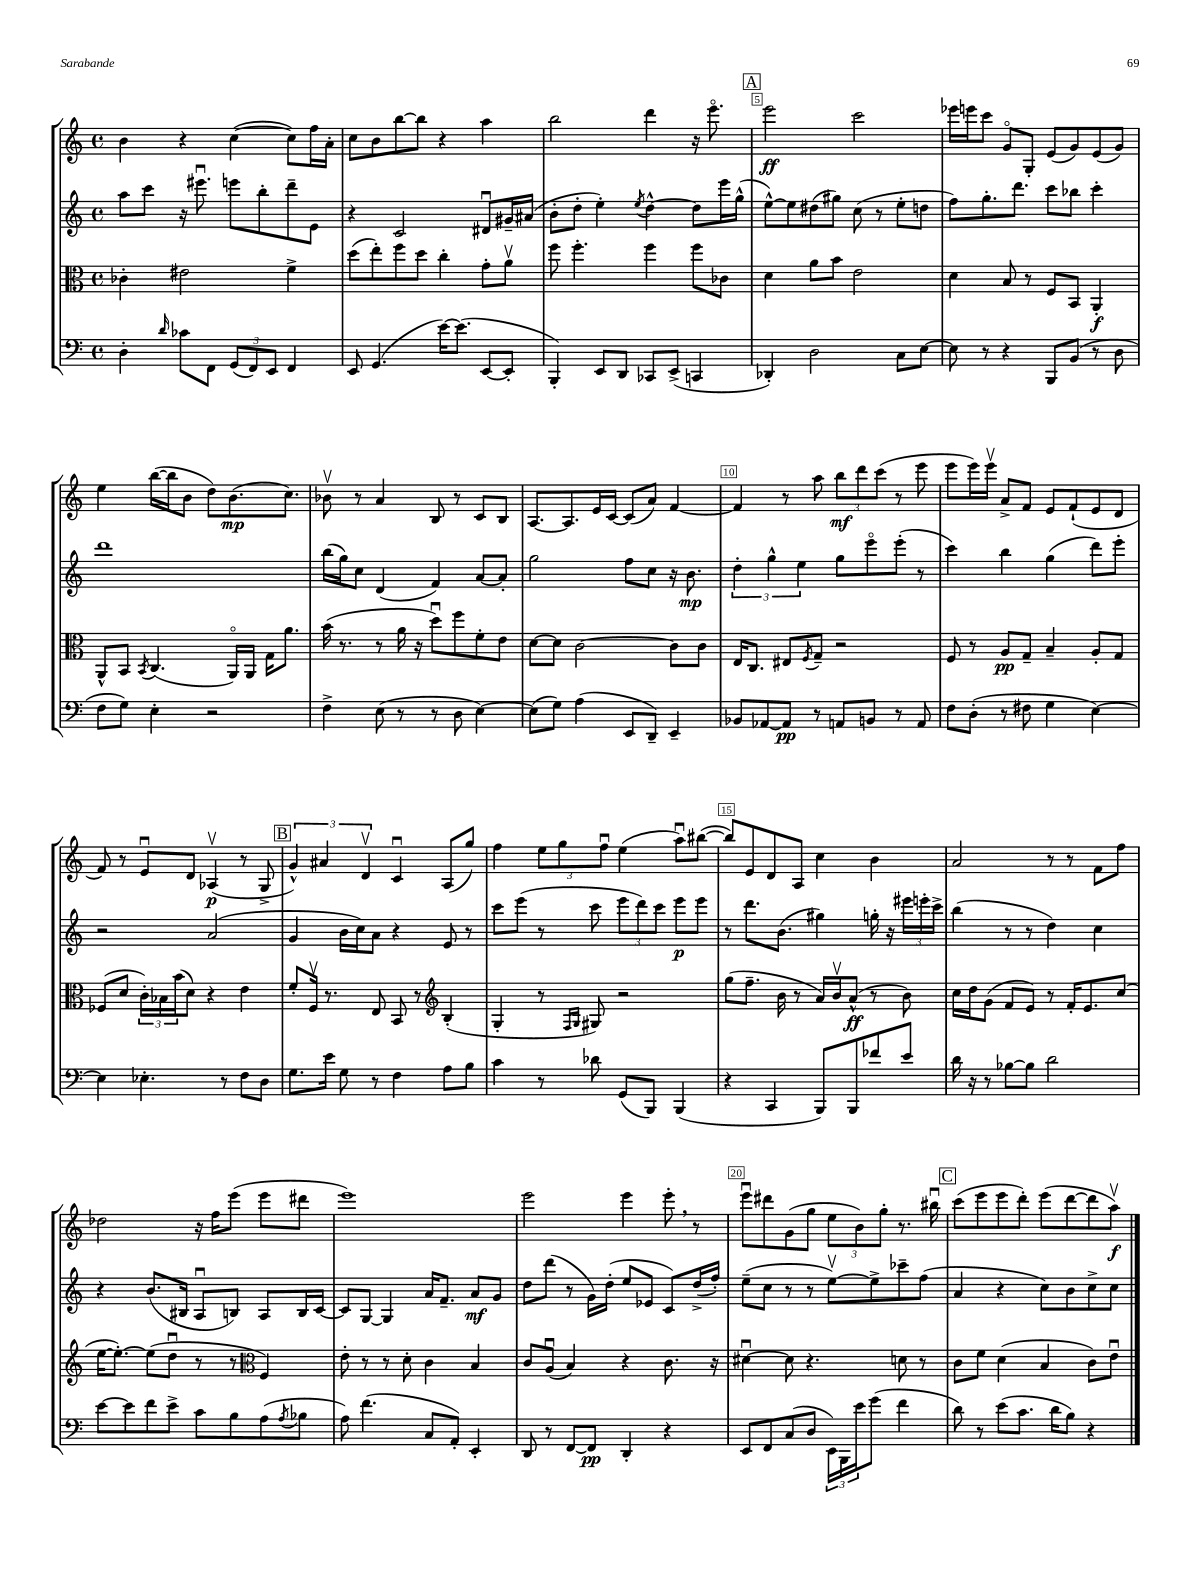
<<
\new StaffGroup <<
\new Staff = "s0" {
    \clef treble \key c \major \defaultTimeSignature \time 4/4
    b'4 r4 c''4~( c''8) f''16 a'16-. |
    c''8 b'8 b''8~ b''8 r4 a''4 |
    b''2 d'''4 r16 e'''8.\flageolet |
    \mark \markup { \box "A" } e'''2\ff c'''2 |
    ees'''16 e'''16 c'''8 g'8\flageolet g8-. e'8( g'8) e'8( g'8) |
    e''4 b''16~( b''16 b'8 d''8) b'8.\mp( c''8.) |
    bes'8\upbow r8 a'4 b8 r8 c'8 b8 |
    a8.~ a8. e'16 c'16~ c'8( a'8) f'4~ |
    f'4 r8 a''8 \tuplet 3/2 { b''8\mf d'''8 c'''8( } r8 e'''8 |
    e'''8 e'''16) e'''16\upbow a'8-> f'8 e'8 f'8-!( e'8 d'8 |
    f'8) r8 e'8\downbow d'8 aes4\upbow\p( r8 g8-> |
    \mark \markup { \box "B" } \tuplet 3/2 { g'4-^) ais'4 d'4\upbow } c'4\downbow a8( g''8) |
    f''4 \tuplet 3/2 { e''8 g''8 f''8\downbow } e''4( a''8\downbow) bis''8~( |
    bis''8) e'8 d'8 a8 c''4 b'4 |
    a'2 r8 r8 f'8 f''8 |
    des''2 r16 f''16 e'''8( e'''8 dis'''8 |
    e'''1) |
    e'''2 e'''4 e'''8-. \breathe r8 |
    e'''8\downbow dis'''8 g'8( g''8 \tuplet 3/2 { e''8 b'8) g''8-. } r8. bis''16\downbow |
    \mark \markup { \box "C" } c'''8( e'''8 e'''8 d'''8-.) e'''8( d'''8~ d'''8 a''8\upbow\f) \bar "|." |
}
\new Staff = "s1" {
    \clef treble \key c \major \defaultTimeSignature \time 4/4
    a''8 c'''8 r16 eis'''8.\downbow e'''8 b''8-. d'''8-- e'8 |
    r4 c'2 dis'8\downbow gis'16-- ais'16( |
    b'8-. d''8-. e''4-.) \acciaccatura { e''8 } d''4~-^ d''8 e'''16 g''16-^( |
    \mark \markup { \box "A" } e''8~-^) e''8 dis''8( gis''8) c''8( r8 e''8-. d''8 |
    f''8) g''8.-. d'''8. c'''8 bes''8 c'''4-. |
    d'''1 |
    b''16( g''16) c''8 d'4( f'4) a'8~ a'8-. |
    g''2 f''8 c''8 r16 b'8.\mp |
    \tuplet 3/2 { d''4-. g''4-^ e''4 } g''8 e'''8\flageolet e'''8-.( r8 |
    c'''4) b''4 g''4( d'''8) e'''8-. |
    r2 a'2( |
    \mark \markup { \box "B" } g'4 b'16 c''16) a'8 r4 e'8 r8 |
    c'''8 e'''8( r8 c'''8 \tuplet 3/2 { e'''8 d'''8) c'''8 } e'''8\p e'''8 |
    r8 d'''8. b'8.( gis''4) g''16-. r16 \tuplet 3/2 { eis'''16 e'''16-. c'''16-> } |
    b''4( r8 r8 d''4) c''4 |
    r4 b'8.( bis16 a8\downbow b8) a8 b16 c'16~ |
    c'8 g8~ g4 a'16 f'8.-- a'8\mf g'8 |
    d''8 d'''8( r8 g'16) d''16-.( e''8 ees'8 c'8) d''16->( f''16-.) |
    e''8--( c''8 r8 r8 e''8~\upbow) e''8-> ces'''8-- f''8( |
    \mark \markup { \box "C" } a'4 r4 c''8) b'8 c''8-> c''8 \bar "|." |
}
\new Staff = "s2" {
    \clef alto \key c \major \defaultTimeSignature \time 4/4
    ces'4-. eis'2 f'4-> |
    d''8( e''8-.) f''8 d''8 c''4-. g'8-. a'8\upbow |
    f''8 f''4.-. f''4 f''8 ces'8 |
    \mark \markup { \box "A" } d'4 a'8 b'8 e'2 |
    d'4 b8 r8 f8 b,8 a,4-.\f |
    a,8-^ b,8 \acciaccatura { b,8 } c4.( a,16\flageolet) a,16 g16 a'8. |
    b'16( r8. r8 a'16 r16 d''8\downbow) f''8 f'8-. e'8 |
    d'8~ d'8 c'2~ c'8 c'8 |
    e16 c8. eis8 \acciaccatura { f8 } g8-- r2 |
    f8 r8 a8\pp g8-- b4-- a8-. g8 |
    fes8( d'8 \tuplet 3/2 { c'16-.) bes16 b'16( } d'8) r4 e'4 |
    \mark \markup { \box "B" } f'8-. f16\upbow r8. e8 b,8 r8 \clef treble b4-.( |
    g4-. r8 \grace { f16 g16 } gis8) r2 |
    g''8( f''8.-- b'16 r8 a'16) b'16\upbow a'8-^\ff( r8 b'8) |
    c''16 d''16 g'8( f'8 e'8) r8 f'16-. e'8. c''8( |
    e''16~ e''8.~-.) e''8( d''8\downbow r8 r8 \clef alto f4) |
    e'8-. r8 r8 d'8-. c'4 b4 |
    c'8 a8\downbow( b4) r4 c'8. r16 |
    dis'4~\downbow dis'8 r4. d'8 r8 |
    \mark \markup { \box "C" } c'8 f'8 d'4( b4 c'8) e'8\downbow \bar "|." |
}
\new Staff = "s3" {
    \clef bass \key c \major \defaultTimeSignature \time 4/4
    d4-. \grace { d'16 } ces'8 f,8 \tuplet 3/2 { g,8( f,8) e,8 } f,4 |
    e,8 g,4.( e'16~) e'8.( e,8~ e,8-. |
    b,,4-.) e,8 d,8 ces,8 e,8->( c,4 |
    \mark \markup { \box "A" } des,4-.) d2 c8 e8~ |
    e8 r8 r4 b,,8 b,8( r8 d8 |
    f8 g8) e4-. r2 |
    f4-> e8( r8 r8 d8 e4~) |
    e8( g8) a4( e,8 d,8--) e,4-- |
    bes,8 aes,8~ aes,8\pp r8 a,8 b,8 r8 a,8 |
    f8 d8-.( r8 fis8 g4 e4~) |
    e4 ees4.-. r8 f8 d8 |
    \mark \markup { \box "B" } g8. e'16 g8 r8 f4 a8 b8 |
    c'4 r8 des'8 g,8( b,,8) b,,4( |
    r4 c,4 b,,8) b,,8 fes'8 e'8 |
    d'16 r16 r8 bes8~ bes8 d'2 |
    e'8~ e'8 f'8 e'8-> c'8 b8 a8( \acciaccatura { a8 } bes8 |
    a8) f'4.( c8 a,8-.) e,4-. |
    d,8 r8 f,8~ f,8\pp d,4-. r4 |
    e,8 f,8 c8( d8 \tuplet 3/2 { e,16) b,,16 e'16 } g'8( f'4 |
    \mark \markup { \box "C" } d'8) r8 e'8( c'8. d'16 b8) r4 \bar "|." |
}
>>
>>
\layout { \context { \Score currentBarNumber = #2 \override BarNumber.break-visibility = ##(#f #t #t) barNumberVisibility = #(every-nth-bar-number-visible 5) \override BarNumber.stencil = #(make-stencil-boxer 0.1 0.3 ly:text-interface::print) } }
